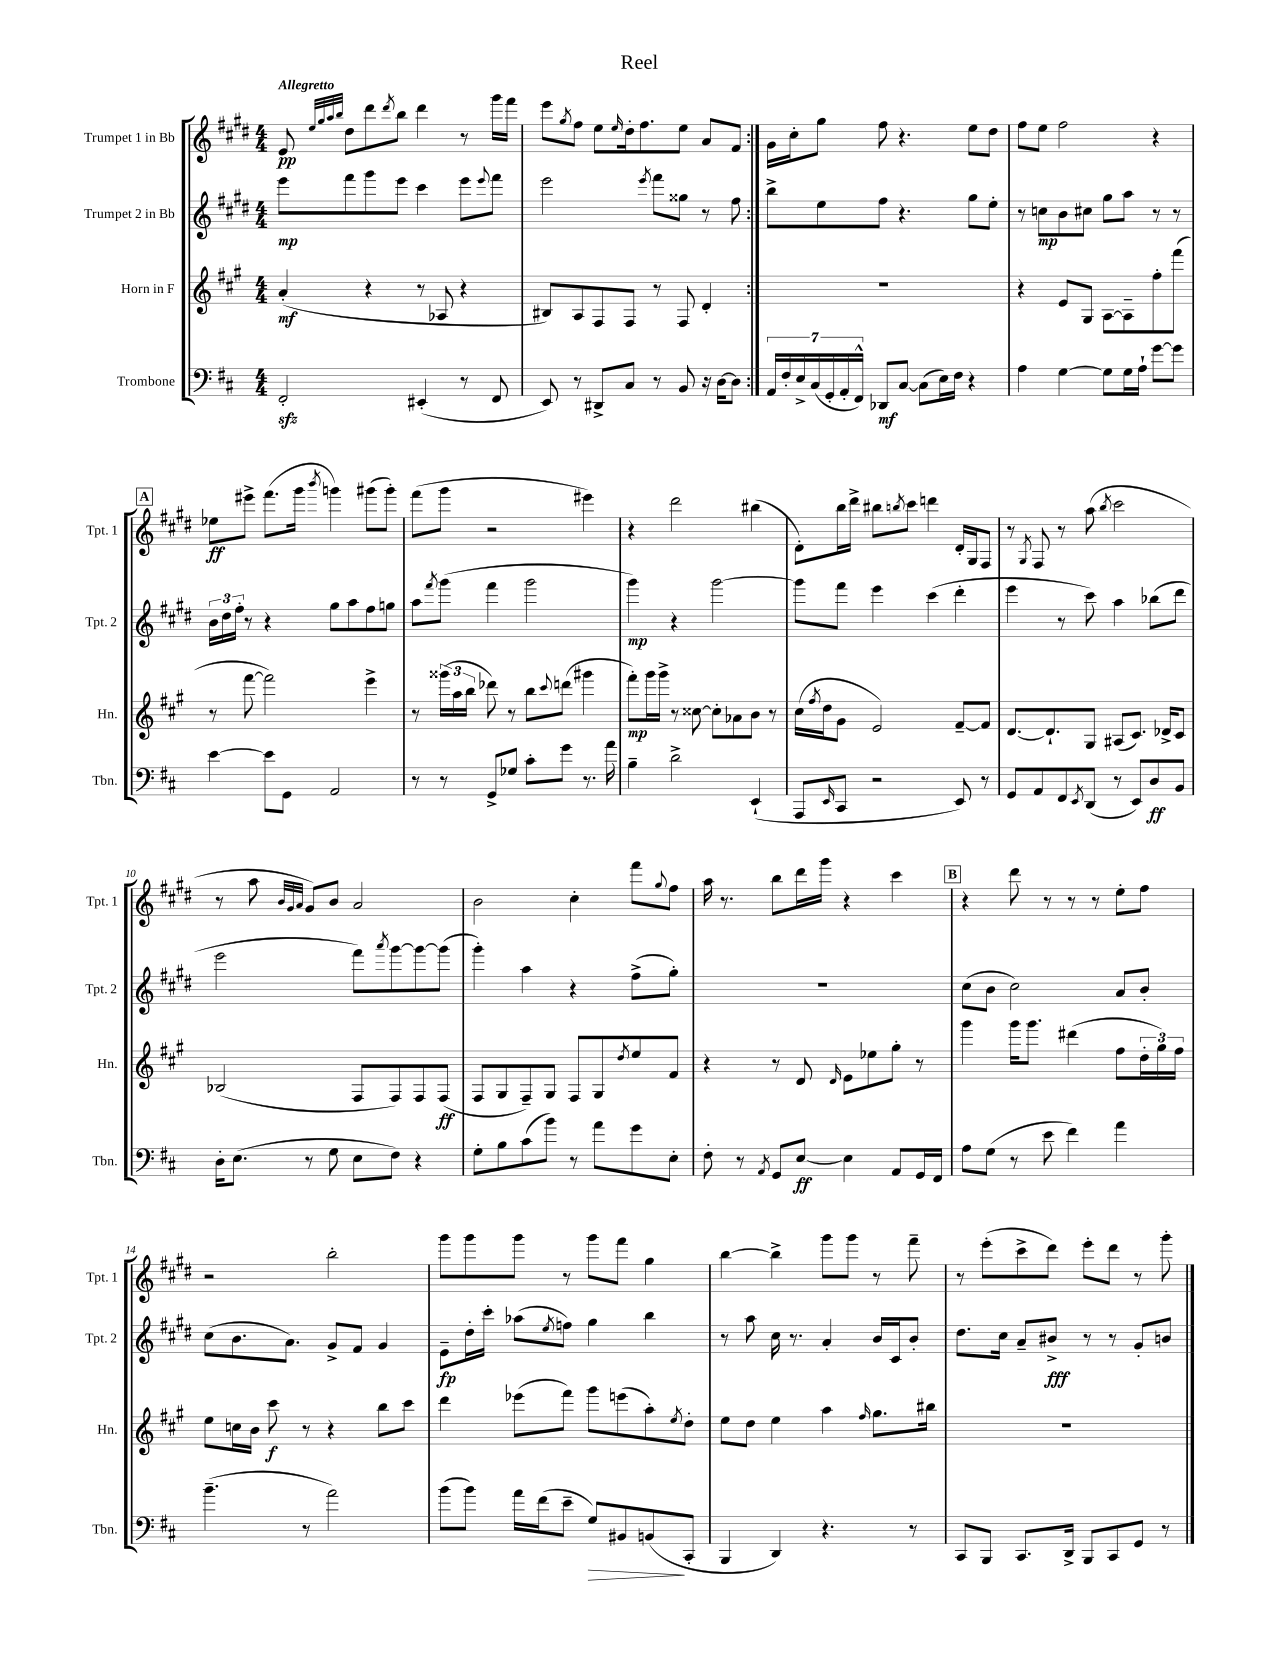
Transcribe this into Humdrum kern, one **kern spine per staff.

**kern	**kern	**kern	**kern
*staff4	*staff3	*staff2	*staff1
*clefF4	*clefG2	*clefG2	*clefG2
*k[f#c#]	*k[f#c#g#]	*k[f#c#g#d#]	*k[f#c#g#d#]
*M4/4	*M4/4	*M4/4	*M4/4
2FF#'	(4a'	8eee	8e
.	.	.	32qqee
.	.	.	32qqgg#
.	.	.	32qqaa
.	.	.	32qqbb
.	.	8fff#	8dd#
.	4r	8ggg#	8ddd#
.	.	.	8qddd#
.	.	8eee	8bb
(4EE#'	8r	4ccc#	4ddd#
.	8A-	.	.
8r	4r	8eee	8r
.	.	8qqeee	.
8FF#	.	8fff#	16ggg#
.	.	.	16fff#
=	=	=	=
8EE)	8B#)	2eee	8eee
.	.	.	8qgg#
8r	8A	.	8ff#
8DD#^	8F#	.	8ee
.	.	.	16qqee
8C#	8F#	.	16dd#'
.	.	.	8.ff#
.	.	8qeee	.
8r	8r	8fff#	.
8BB	8F#	8gg##	8ee
16r	4d'	8r	8a
[16D	.	.	.
8D]	.	8ff#	8f#
=:|!	=:|!	=:|!	=:|!
28AA	1r	8bb^	16g#
28F#'	.	.	.
.	.	.	16cc#'
28E^	.	.	.
(28C#	.	.	.
.	.	8ee	8gg#
28GG'	.	.	.
28AA'	.	.	.
28FF#^^)	.	.	.
8DD-	.	8ff#	8ff#
[8C#	.	4.r	4.r
(8C#]	.	.	.
16E)	.	.	.
16F#	.	.	.
4r	.	8gg#	8ee
.	.	8ee'	8dd#
=	=	=	=
4A	4r	8r	8ff#
.	.	8cc	8ee
[4G	8e	8b	2ff#
.	8G#	8cc#	.
8G]	[8A	8gg#	.
16G	8A~]	8aa	.
16A`	.	.	.
[8g	8ff#'	8r	4r
8g]	(8fff#	8r	.
=	=	=	=
[4e	8r	24b	8ee-
.	.	24dd#	.
.	.	24ff#'	.
.	[8fff#	8r	8eee#^
8e]	2fff#])	4r	(8.fff#
8GG	.	.	.
.	.	.	16ggg#
.	.	.	8qbbb
2AA	.	8gg#	4ggg)
.	.	8aa	.
.	4eee^	8ff#	(8ggg#
.	.	8gg	8ggg#')
=	=	=	=
8r	8r	8aa	(8fff#
.	.	8qfff#	.
8r	(24ggg##	(8ggg#	8ggg#
.	24aa	.	.
.	24bb	.	.
8GG^	8ddd-)	4fff#	2r
8G-	8r	.	.
8c#'	8bb	2ggg#	.
.	8qqccc#	.	.
8g	(8ddd	.	.
8.r	4ggg#	.	4eee#)
16a	.	.	.
=	=	=	=
4B~	8fff#')	4ggg#)	4r
.	16ggg#	.	.
.	16ggg#^	.	.
2d^	8r	4r	2ddd#
.	[8cc##	.	.
.	8cc##']	[2ggg#	.
.	8a-	.	.
(4EE`	8b	.	(4bb#
.	8r	.	.
=	=	=	=
8AAA	(16cc#	8ggg#]	8d#')
.	8qff#	.	.
.	16dd	.	.
16qqEE	.	.	.
8CC#	8g#	8fff#	16bb
.	.	.	16ddd#^
2r	2e)	4eee	8bb#
.	.	.	8qbb
.	.	.	8ccc#
.	.	(4ccc#	4ddd
8EE)	[8f#~	4ddd#'	16d#'
.	.	.	16G#
8r	8f#]	.	8F#
=	=	=	=
8GG	[8.d	4eee	8r
.	.	.	8qG#
8AA	.	.	8F#
.	8.d`]	.	.
8FF#	.	8r	8r
8qEE	.	.	.
(8DD	8G#	8ccc#)	(8aa
.	.	.	8qbb
8r	(8A#	4aa	2ccc#
8EE)	8.c#)	.	.
8D	.	(8bb-	.
.	16d-^	.	.
8BB	8c#	8ddd#	.
=	=	=	=
16D'	(2B-	2eee	8r
(8.E	.	.	.
.	.	.	8aa
.	.	.	32qqb
.	.	.	32qqg#
.	.	.	32qqa
8r	.	.	8g#)
8G	.	.	8b
8E	8F#	8fff#)	2a
.	.	8qaaa	.
8F#)	8F#)	[8ggg#	.
4r	8F#	8ggg#_	.
.	(8F#	(8ggg#]	.
=	=	=	=
8G'	8F#	4ggg#')	2b
8B	8G#	.	.
(8c#	8F#~)	4aa	.
8b)	8G#	.	.
8r	8F#	4r	4cc#'
8a	8G#	.	.
.	8qdd	.	.
8g	8ee	(8ff#^	8fff#
.	.	.	8qqgg#
8E'	8f#	8gg#')	8ff#
=	=	=	=
8F#'	4r	1r	16aa
.	.	.	8.r
8r	.	.	.
8qAA	.	.	.
8GG	8r	.	8bb
[8E	8d	.	16ddd#
.	.	.	16ggg#
.	16qqd	.	.
4E]	8e	.	4r
.	8ee-	.	.
8AA	8gg#'	.	4ccc#
16GG	8r	.	.
16FF#	.	.	.
=	=	=	=
8A	4ggg#	(8cc#	4r
(8G	.	8b	.
8r	16ggg#	2cc#)	8ddd#
.	8.ggg#	.	.
8e	.	.	8r
4f#)	(4ddd#	.	8r
.	.	.	8r
4a	8ff#	8a	8ee'
.	24dd'	8b'	8ff#
.	24gg#)	.	.
.	24ff#	.	.
=	=	=	=
(4.b~	8ee	(8cc#	2r
.	16cc	8.b	.
.	16b	.	.
.	8ccc#	.	.
.	.	8.a)	.
8r	8r	.	.
2a)	4r	8g#^	2bb'
.	.	8f#	.
.	8bb	4g#	.
.	8ccc#	.	.
=	=	=	=
(8b	4ddd	8e~	8ggg#
8b)	.	16dd#'	8ggg#
.	.	16ccc#'	.
16a	(8eee-	(8aa-	8ggg#
(16f#	.	.	.
.	.	8qee	.
8e~	8fff#)	8ff)	8r
8G)	8ggg#	4gg#	8ggg#
8BB#	(8eee	.	8fff#
(8BB	8aa')	4bb	4gg#
.	8qee	.	.
8CC#'	8dd'	.	.
=	=	=	=
4BBB	8ee	8r	[4bb
.	8dd	8aa	.
4DD)	4ee	16cc#	4bb^]
.	.	8.r	.
4.r	4aa	4a'	8ggg#
.	.	.	8ggg#
.	16qqff#	.	.
.	8.gg#	16b	8r
.	.	16c#	.
8r	.	8b'	8fff#~
.	16bb#	.	.
=	=	=	=
8CC#	1r	8.dd#	8r
8BBB	.	.	(8eee'
.	.	16cc#	.
8.CC#	.	8a~	8ccc#^
.	.	8b#^	8ddd#)
16DD^	.	.	.
8BBB	.	8r	8eee'
8CC#	.	8r	8ddd#
8GG	.	8g#'	8r
8r	.	8b	8ggg#'
==	==	==	==
*-	*-	*-	*-
